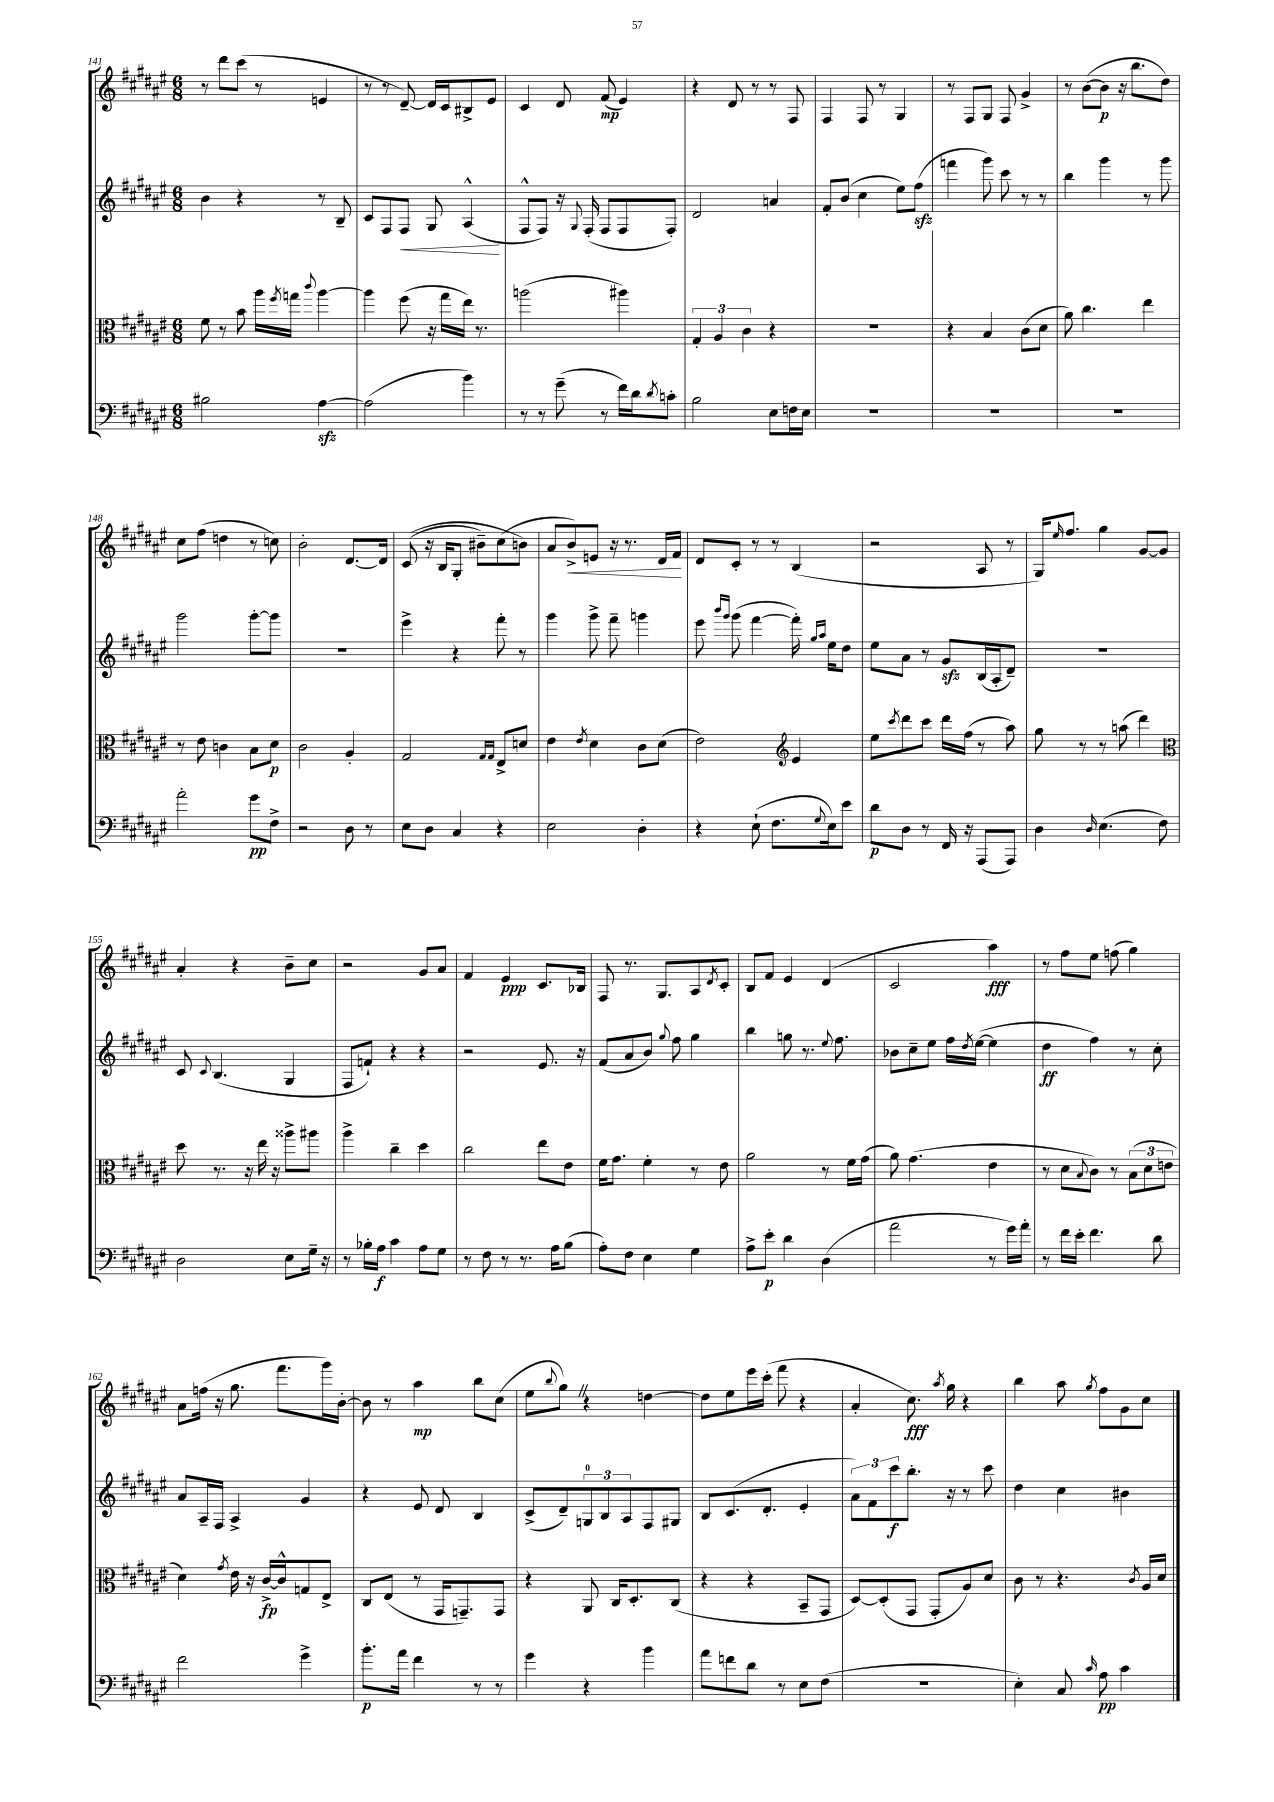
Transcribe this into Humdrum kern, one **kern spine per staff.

**kern	**kern	**kern	**kern
*staff4	*staff3	*staff2	*staff1
*clefF4	*clefC3	*clefG2	*clefG2
*k[f#c#g#d#a#e#]	*k[f#c#g#d#a#e#]	*k[f#c#g#d#a#e#]	*k[f#c#g#d#a#e#]
*M6/8	*M6/8	*M6/8	*M6/8
2B#	8f#	4b	8r
.	8r	.	8ddd#
.	8b	4r	(8ccc#
.	16aa#	.	8r
.	8qff#	.	.
.	16gg	.	.
.	8qqccc#	.	.
[4A#	[4aa#	8r	4e
.	.	8B~	.
=	=	=	=
(2A#]	4aa#]	8c#	8r
.	.	8F#	8r
.	(8ff#	8F#	[8d#~)
.	16r	8G#	16d#]
.	16gg#	.	16c#
4b)	16ee#)	(4A#^^	8B#^
.	8.r	.	.
.	.	.	8e#
=	=	=	=
8r	(2aa	8F#^^	4c#
8r	.	8F#)	.
(8g#~	.	16r	8d#
.	.	8qqG#	.
.	.	(16F#'	.
8r	.	8F#	(8f#
16f#)	4aa#)	8F#	4e#)
16d#	.	.	.
8qd#	.	.	.
8c'	.	8F#')	.
=	=	=	=
2B	6G#'	2d#	4r
.	6A#	.	.
.	.	.	8d#
.	6c#	.	.
.	.	.	8r
8E#	4r	4a	8r
16F	.	.	8F#
16E#	.	.	.
=	=	=	=
2.r	2.r	8f#'	4F#
.	.	(8b	.
.	.	4cc#	8F#
.	.	.	8r
.	.	8ee#)	4G#
.	.	(8ff#	.
=	=	=	=
2.r	4r	4fff	8r
.	.	.	8F#
.	4B	8ggg#)	8G#
.	.	8ccc#	8F#
.	(8c#	8r	4g#^
.	8d#	8r	.
=	=	=	=
2.r	8a#)	4bb	8r
.	4.cc#	.	([8b
.	.	4ggg#	8b]
.	.	.	16r
.	.	.	8.bb
.	4ee#	8r	.
.	.	8ggg#	8dd#)
=	=	=	=
2a#'	8r	2ggg#	8cc#
.	8e#	.	(8ff#
.	4c	.	4dd
8g#	8B	[8ggg#'	8r
8F#^	8d#	8ggg#]	8cc)
=	=	=	=
2r	2c#	2.r	2b'
8D#	4A#'	.	[8.d#
8r	.	.	.
.	.	.	16d#]
=	=	=	=
8E#	2G#	4eee#^	&((8c#
8D#	.	.	16r
.	.	.	16B
4C#	.	4r	8G#'
.	.	.	8b#~)
.	16qqG#	.	.
.	16qqG#	.	.
4r	8E#^	8fff#'	(8cc#
.	8d	8r	8b&)
=	=	=	=
2E#	4e#	4ggg#	8a#
.	.	.	8b^)
.	8qe#	.	.
.	4d#	8ggg#^	8e
.	.	8fff#~	16r
.	.	.	8.r
4D#'	8c#	4ggg	.
.	(8d#	.	16d#
.	.	.	16f#
=	=	=	=
4r	2e#)	8eee#	8d#
.	.	16qqbbb	.
.	.	16qqggg#	.
.	.	(8ggg#	8c#'
(8E#`	.	[4fff#	8r
8.F#	.	.	8r
*	*clefG2	*	*
.	4e#	16fff#'])	(4B
.	.	16qqgg#	.
8qqG#	.	16qqaa#	.
16E#)	.	16ee#	.
8e#	.	8dd#	.
=	=	=	=
8d#	8ee#	8ee#	2r
.	8qccc#	.	.
8D#	8ddd#	8a#	.
8r	8ccc#	8r	.
16FF#	16ddd#	8g#	.
16r	(16ff#	.	.
(8AAA#	8r	(16B	8A#
.	.	16A#'	.
8AAA#)	8aa#)	8d#~)	8r
=	=	=	=
4D#	8gg#	2.r	16G#)
.	.	.	16qqee#
.	.	.	8.ff#
.	8r	.	.
16qqD#	.	.	.
(4.E#	8r	.	4gg#
.	(8aa	.	.
.	4ddd#)	.	[8g#
8F#)	.	.	8g#]
=	=	=	=
*	*clefC3	*	*
2D#	8dd#	8c#	4a#'
.	.	8qqc#	.
.	8.r	(4.B	.
.	.	.	4r
.	16r	.	.
.	16ee#	.	.
.	16r	.	.
8E#	8aa##^	4G#	8b~
16G#~	8aa#	.	8cc#
16r	.	.	.
=	=	=	=
8r	4aa#^	8F#	2r
16B-'	.	8f`)	.
16A#	.	.	.
4c#	4cc#~	4r	.
8A#	4dd#	4r	8g#
8G#	.	.	8a#
=	=	=	=
8r	2cc#	2r	4f#
8F#	.	.	.
8r	.	.	4e#
8.r	.	.	.
.	8ee#	8.e#	8.c#
16A#	.	.	.
(8B	8e#	.	.
.	.	16r	16B-
=	=	=	=
8A#')	16f#	(8f#	8F#
.	8.g#	.	.
8F#	.	8a#	8.r
4E#	4f#'	8b)	.
.	.	.	8.G#
.	.	8qqgg#	.
.	.	8ff#	.
4G#	8r	4gg#	8A#
.	.	.	8qd#
.	8e#	.	8c#'
=	=	=	=
8A#^	2a#	4bb	8B
8e#'	.	.	8f#
4d#	.	8gg	4e#
.	.	8.r	.
(4D#	8r	.	(4d#
.	.	8qqee#	.
.	.	8.ff#	.
.	16f#	.	.
.	(16g#	.	.
=	=	=	=
2a#	8a#)	8b-	2c#
.	(4.g#	8cc#~	.
.	.	8ee#	.
.	.	16ff#	.
.	.	8qdd#	.
.	.	([16ee#	.
8r	4e#	4ee#]	4aa#)
16g#)	.	.	.
16a#'	.	.	.
=	=	=	=
8r	8r	4dd#	8r
16f#	8d#	.	8ff#
16e#'	.	.	.
.	8qqB	.	.
4.f#	8c#)	4ff#)	8ee#
.	8r	.	(8ff
.	(12B	8r	4gg#)
.	12d#	.	.
8d#	.	8cc#'	.
.	12e	.	.
=	=	=	=
2f#	4d#)	8a#	8a#
.	.	16A#~	(16ff
.	.	16F#	16r
.	8qg#	.	.
.	16e#	4A#^	8.gg#
.	16r	.	.
.	[16c#^	.	.
.	16c#^^]	.	8.fff#
4g#^	8G	4g#	.
.	8E#^	.	16ggg#)
.	.	.	[16b'
=	=	=	=
8.b'	8C#	4r	8b]
.	(8E#	.	8r
16a#	.	.	.
4f#	8r	8e#	4aa#
.	16GG#	8d#	.
.	8.GG~)	.	.
8r	.	4B	8bb
8r	8GG	.	(8cc#
=	=	=	=
4g#	4r	(8c#^	8ee#
.	.	.	8qqbb
.	.	8d#~)	8gg#)
4r	8AA#	12G	4r
.	.	12B	.
.	16C#	.	.
.	.	12A#	.
.	8.D#'	.	.
4b	.	8F#	[4dd
.	(8C#	8G#	.
=	=	=	=
8a#	4r	8B	8dd]
8f	.	(8.c#	8ee#
8d#	4r	.	16eee#
.	.	8.d#'	(16ccc#'
8r	.	.	8fff#
8E#	8BB~	4e#'	4r
(8F#	8GG#	.	.
=	=	=	=
2.r	[8D#)	12a#)	4a#'
.	.	12f#	.
.	(8D#']	.	.
.	.	12ccc#	.
.	8GG#	8.bb'	8.cc#)
.	8GG#'	.	.
.	.	.	8qaa#
.	.	16r	16gg#
.	8A#)	8r	4r
.	8d#	8ccc#	.
=	=	=	=
4E#')	8c#	4dd#	4bb
.	8r	.	.
8C#	4.r	4cc#	8aa#
16qqc#	.	.	8qgg#
8A#	.	.	8ff#
4c#	.	4b#	8g#
.	8qc#	.	.
.	16A#	.	8cc#
.	16d#	.	.
==	==	==	==
*-	*-	*-	*-
